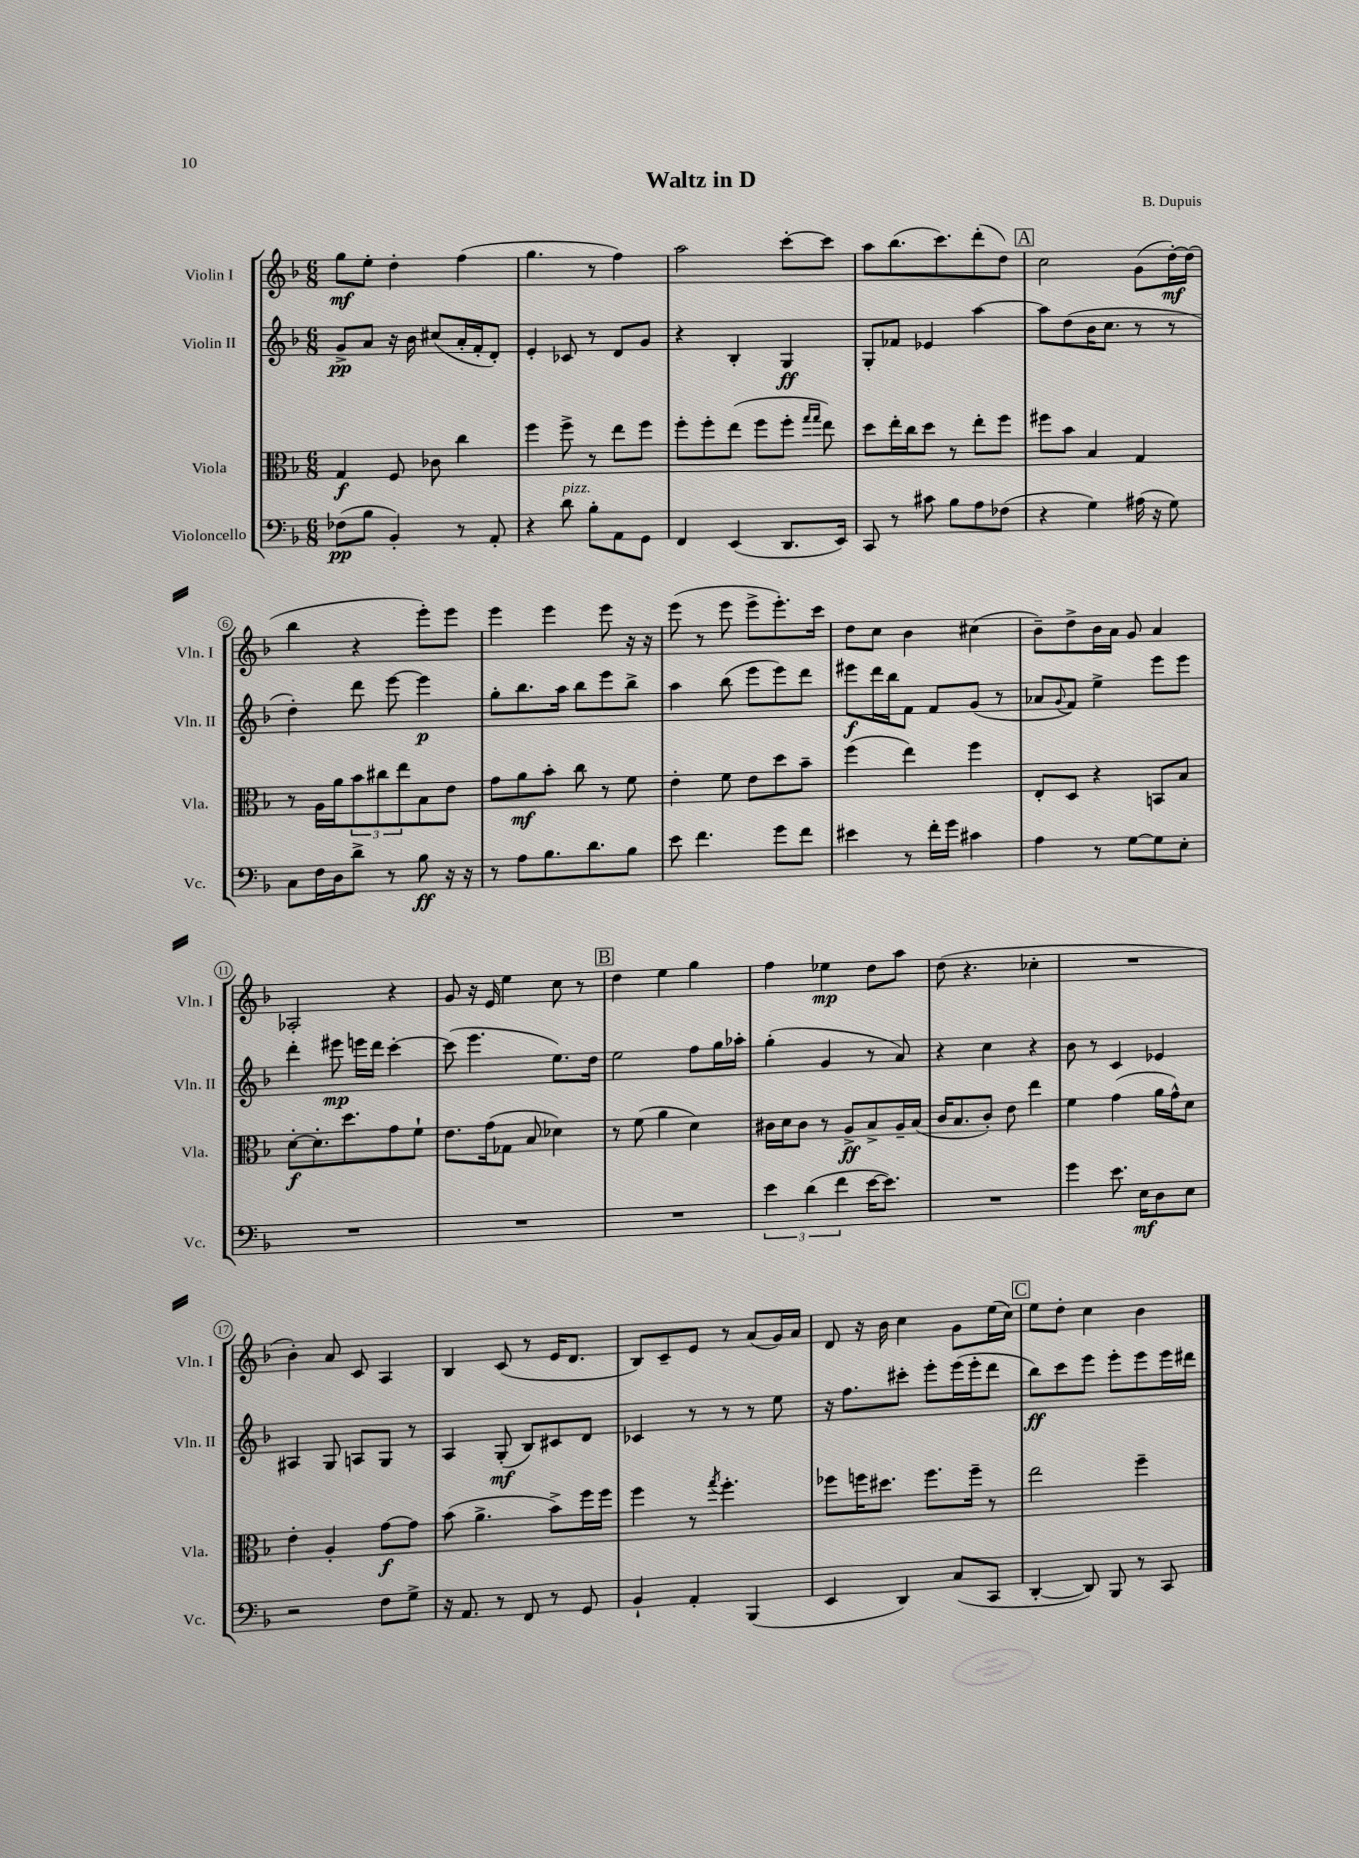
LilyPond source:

\header { title = "Waltz in D" composer = "B. Dupuis" }
<<
\new StaffGroup <<
\new Staff = "s0" \with { instrumentName = "Violin I" shortInstrumentName = "Vln. I" } {
    \clef treble \key f \major \numericTimeSignature \time 6/8
    g''8\mf e''8-. d''4-. f''4( |
    g''4. r8 f''4) |
    a''2 c'''8~-. c'''8 |
    a''8 bes''8.( c'''8.) d'''8-.( d''8) |
    \mark \markup { \box "A" } c''2 g'8( d''16~-.\mf) d''16( |
    bes''4 r4 e'''8-.) e'''8 |
    e'''4 e'''4 e'''8 r16 r16 |
    e'''8( r8 e'''8 e'''8-> e'''8.-.) c'''16 |
    d''8 c''8 bes'4 cis''4( |
    bes'8--) d''8-> bes'16 a'16 g'8 a'4 |
    aes2-. r4 |
    g'8 r16 e'16 e''4 c''8 r8 |
    \mark \markup { \box "B" } d''4 e''4 g''4 |
    f''4 ees''4\mp d''8 a''8 |
    d''8( r4. ces''4-. |
    R2. |
    bes'4-.) a'8 c'8 a4 |
    bes4 c'8( r8 e'16 d'8. |
    bes8) c'8-- e'8 r8 a'8( g'16) a'16 |
    d'8 r16 bes'16 c''4 g'8 e''16( c''16) |
    \mark \markup { \box "C" } e''8 d''8-. c''4 bes'4 \bar "|." |
}
\new Staff = "s1" \with { instrumentName = "Violin II" shortInstrumentName = "Vln. II" } {
    \clef treble \key f \major \numericTimeSignature \time 6/8
    g'8->\pp a'8 r16 bes'16 cis''8( a'16-. f'16-. d'8-.) |
    e'4-. ces'8 r8 d'8 g'8 |
    r4 bes4-. g4\ff |
    g8-. fes'8 ees'4 a''4~ |
    \mark \markup { \box "A" } a''8 d''8( bes'16 c''8. r8 r8 |
    d''4-.) d'''8 e'''8~ e'''4\p |
    g''8-. bes''8. a''16 bes''8 e'''8 bes''8-> |
    a''4 bes''8( e'''8 e'''8) d'''8 |
    eis'''8\f d'''16 bes''16 f'8 f'8 g'8( r8 |
    aes'8 \appoggiatura { g'8 } f'8) e''4-> e'''8 e'''8 |
    d'''4-. eis'''8\mp e'''16 d'''16 c'''4~-. |
    c'''8( e'''4. e''8.) d''16 |
    \mark \markup { \box "B" } e''2 f''8 g''16 aes''16-. |
    g''4-.( g'4 r8 a'8) |
    r4 c''4 r4 |
    bes'8 r8 c'4 ees'4 |
    ais4 g8 a8 g8 r8 |
    a4 g8-.\mf( bes8) cis'8 d'8 |
    ces'4 r8 r8 r8 e''8 |
    r16 f''8. cis'''8-. e'''8-. e'''16( e'''16-. d'''8 |
    \mark \markup { \box "C" } bes''8\ff) c'''8 e'''8 e'''8-. e'''8 e'''16 dis'''16 \bar "|." |
}
\new Staff = "s2" \with { instrumentName = "Viola" shortInstrumentName = "Vla." } {
    \clef alto \key f \major \numericTimeSignature \time 6/8
    g4\f f8 ces'8 c''4 |
    f''4 f''8-> r8 e''8 f''8 |
    f''8-. f''8-. e''8( f''8 f''8-. \grace { g''16 g''16 } e''8) |
    d''8 e''16-. c''16 d''8 r8 e''8-. f''8 |
    \mark \markup { \box "A" } fis''8 bes'8 bes4 g4 |
    r8 a16 a'16 \tuplet 3/2 { bes'8 cis''8 e''8 } bes8 e'8 |
    g'8 a'8\mf bes'8-. c''8 r8 f'8 |
    e'4-. f'8 e'8 d''8 bes'8-- |
    f''4( e''4) f''4 |
    e8-. d8 r4 b,8 bes8 |
    d'8~-.\f d'8.-. d''8. g'8 f'8-! |
    e'8. g'16( ges8 bes8 des'4) |
    \mark \markup { \box "B" } r8 f'8( a'4 d'4) |
    cis'16 d'16 cis'8 r8 a8->\ff bes8-> a16-- bes16( |
    c'16 bes8. c'8-.) e'8 e''4 |
    f'4 g'4( a'16 g'16-^) d'8 |
    e'4-. a4-. g'8~\f g'8 |
    bes'8( a'4.-> bes'8->) f''16 f''16 |
    f''4 r8 \acciaccatura { g''8 } f''4.-. |
    fes''8 f''16 dis''8. f''8. f''16-- r8 |
    \mark \markup { \box "C" } e''2 f''4-- \bar "|." |
}
\new Staff = "s3" \with { instrumentName = "Violoncello" shortInstrumentName = "Vc." } {
    \clef bass \key f \major \numericTimeSignature \time 6/8
    fes8\pp( bes8 bes,4-.) r8 a,8-. |
    r4 d'8^\markup { \italic "pizz." } bes8-. a,8 g,8 |
    f,4 e,4( d,8. e,16) |
    c,8 r8 cis'8 bes8 a8 fes8( |
    \mark \markup { \box "A" } r4 g4) ais16( r16 g8) |
    c8 f16 d16 d'8-> r8 bes8\ff r16 r16 |
    r8 a8 bes8. d'8. bes8 |
    e'8 f'4. g'8 f'8 |
    eis'4 r8 f'16-. g'16 cis'4 |
    a4 r8 g8~ g8 e8-. |
    R2. |
    R2. |
    \mark \markup { \box "B" } R2. |
    \tuplet 3/2 { e'4 d'4( f'4 } e'16~ e'8.) |
    R2. |
    g'4 e'8. e16\mf d8 e8 |
    r2 f8 g8-> |
    r16 a,8. r8 f,8 r8 g,8 |
    bes,4-! a,4-. bes,,4( |
    e,4 d,4) c8( c,8 |
    \mark \markup { \box "C" } d,4~-. d,8) bes,,8 r8 c,8 \bar "|." |
}
>>
>>
\layout { \context { \Score \override BarNumber.stencil = #(make-stencil-circler 0.1 0.3 ly:text-interface::print) } }
